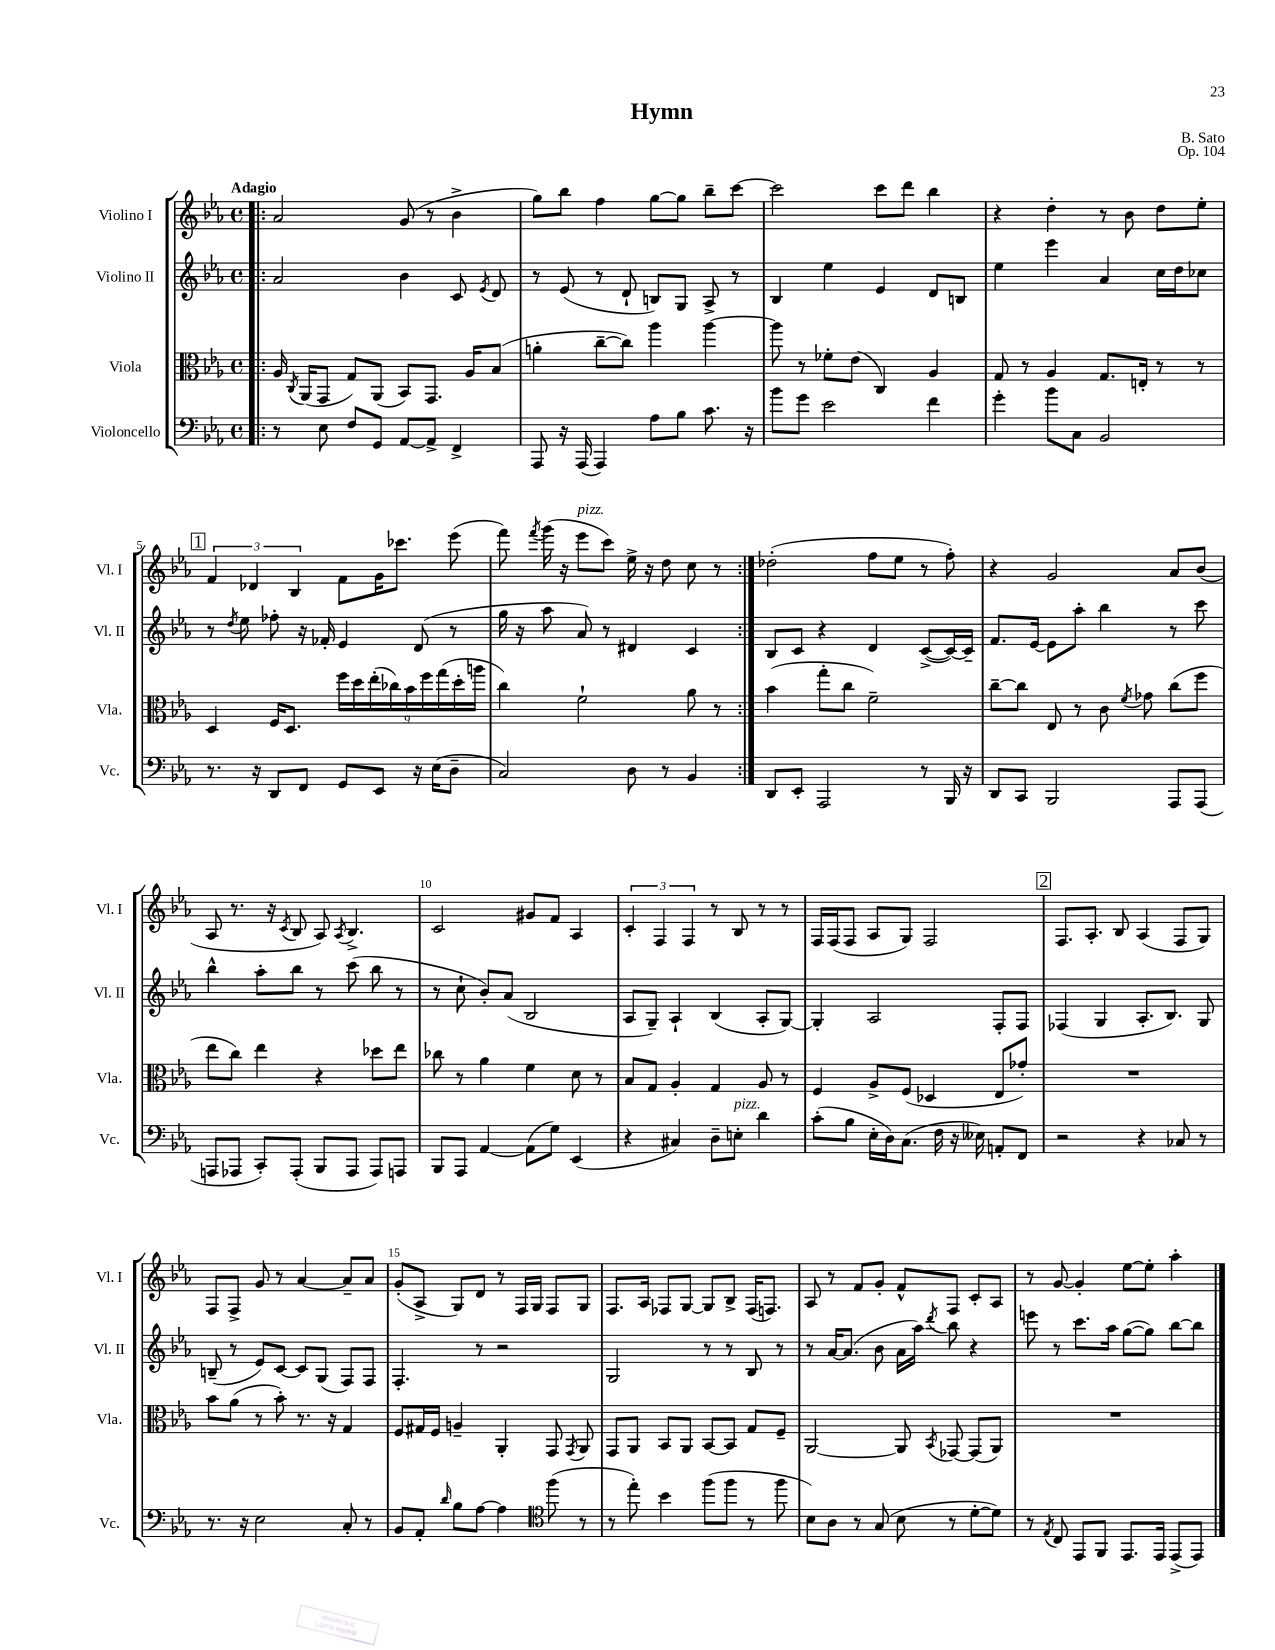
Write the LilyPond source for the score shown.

\header { title = "Hymn" composer = "B. Sato" opus = "Op. 104" }
<<
\new StaffGroup <<
\new Staff = "s0" \with { instrumentName = "Violino I" shortInstrumentName = "Vl. I" } {
    \clef treble \key ees \major \defaultTimeSignature \time 4/4 \tempo "Adagio"
    \autoBeamOff \repeat volta 2 { \bar ".|:" aes'2 g'8( r8 bes'4-> |
    g''8[) bes''8] f''4 g''8[~ g''8] bes''8[-- c'''8]~ |
    c'''2 c'''8[ d'''8] bes''4 |
    r4 d''4-. r8 bes'8 d''8[ ees''8]-. |
    \mark \markup { \box "1" } \tuplet 3/2 { f'4 des'4 bes4 } f'8[ g'16 ces'''8.] ees'''8( |
    f'''8) \acciaccatura { f'''8 } g'''16( r16 ees'''8[^\markup { \italic "pizz." } c'''8]) ees''16-> r16 d''8 c''8 r8 | }
    des''2-.( f''8[ ees''8] r8 f''8-.) |
    r4 g'2 aes'8[ bes'8]( |
    aes8 r8. r16 \acciaccatura { c'8 } bes8 aes8) \acciaccatura { aes8 } bes4.-> |
    c'2 gis'8[ f'8] aes4 |
    \tuplet 3/2 { c'4-. f4 f4 } r8 bes8 r8 r8 |
    f16[ f16( f8] aes8[ g8]) f2 |
    \mark \markup { \box "2" } f8.[ aes8.]-. bes8 aes4( f8[ g8]) |
    f8[ f8]-> g'8 r8 aes'4~ aes'8[-- aes'8] |
    g'8[-.( aes8]-> g8[) d'8] r8 f16[ g16] f8[ g8] |
    f8.[ aes16] fes8[ g8]~ g8[ bes8]-> fes16[( f8.]) |
    aes8 r8 f'8[ g'8]-. f'8[-^ f8] c'8[-. aes8] |
    r8 g'8~ g'4-. ees''8[~ ees''8]-. aes''4-. \bar "|." |
}
\new Staff = "s1" \with { instrumentName = "Violino II" shortInstrumentName = "Vl. II" } {
    \clef treble \key ees \major \defaultTimeSignature \time 4/4
    \autoBeamOff \repeat volta 2 { \bar ".|:" aes'2 bes'4 c'8 \acciaccatura { ees'8 } d'8 |
    r8 ees'8( r8 d'8-! b8[) g8] aes8-> r8 |
    bes4 ees''4 ees'4 d'8[ b8] |
    ees''4 ees'''4 aes'4 c''16[ d''16 ces''8] |
    \mark \markup { \box "1" } r8 \acciaccatura { d''8 } ees''8 fes''8-. r16 fes'16-. ees'4 d'8( r8 |
    g''16 r16 aes''8 aes'8) r8 dis'4 c'4 | }
    bes8[ c'8] r4 d'4 c'8[~->( c'16~) c'16]-- |
    f'8.[ ees'16]~ ees'8[ aes''8]-. bes''4 r8 c'''8 |
    bes''4-^ aes''8[-. bes''8] r8 c'''8( bes''8 r8 |
    r8 c''8-! bes'8[-.) aes'8]( bes2 |
    aes8[ g8]--) aes4-! bes4( aes8[-. g8]~) |
    g4-. aes2 f8[-. f8] |
    \mark \markup { \box "2" } fes4( g4 aes8.[-. bes8.]) g8 |
    b8--( r8 ees'8[) c'8]~ c'8[ g8]( f8[) f8] |
    f4.-. r8 r2 |
    g2 r8 r8 bes8 r8 |
    r8 aes'16[~ aes'8.]( bes'8 aes'16[ aes''16]) \acciaccatura { d'''8 } bes''8 r4 |
    e'''8 r8 c'''8.[ aes''16] g''8[~( g''8]) bes''8[~ bes''8] \bar "|." |
}
\new Staff = "s2" \with { instrumentName = "Viola" shortInstrumentName = "Vla." } {
    \clef alto \key ees \major \defaultTimeSignature \time 4/4
    \autoBeamOff \repeat volta 2 { \bar ".|:" aes16 \acciaccatura { c8 } aes,16[( g,8] g8[) aes,8]( bes,8[) g,8.] aes16[ bes8]( |
    a'4-. c''8[~-- c''8]) aes''4 aes''4~ |
    aes''8 r8 fes'8[-. ees'8]( c4) aes4 |
    g8 r8 aes4 g8.[ e16]-. r8 r8 |
    \mark \markup { \box "1" } d4 f16[ d8.] \tuplet 9/8 { f''16[ d''16 ees''16-.( ces''16) bes'16 f''16 g''16( d''16-. a''16] } |
    c''4) f'2-! aes'8 r8 | }
    bes'4( g''8[-. c''8] f'2--) |
    c''8[~-- c''8] ees8 r8 c'8 \acciaccatura { f'8 } ges'8 c''8[( f''8] |
    ees''8[ c''8]) ees''4 r4 des''8[ ees''8] |
    ces''8 r8 aes'4 f'4 d'8 r8 |
    bes8[ g8] aes4-. g4 aes8 r8 |
    f4 aes8[-> f8]( des4 ees8[ ges'8]-.) |
    \mark \markup { \box "2" } R1 |
    bes'8[ aes'8]( r8 bes'8-.) r8. r16 g4 |
    f8[ gis16 f16] a4-- aes,4-. g,8 \acciaccatura { g,8 } aes,8 |
    g,8[ aes,8] bes,8[ aes,8] bes,8[~ bes,8] g8[ f8]-- |
    aes,2~ aes,8 \acciaccatura { bes,8 } ges,8~ ges,8[( aes,8]) |
    R1 \bar "|." |
}
\new Staff = "s3" \with { instrumentName = "Violoncello" shortInstrumentName = "Vc." } {
    \clef bass \key ees \major \defaultTimeSignature \time 4/4
    \autoBeamOff \repeat volta 2 { \bar ".|:" r8 ees8 f8[ g,8] aes,8[~ aes,8]-> f,4-> |
    aes,,8 r16 aes,,16( aes,,4) aes8[ bes8] c'8. r16 |
    bes'8[ g'8] ees'2 f'4 |
    g'4-. bes'8[ c8] bes,2 |
    \mark \markup { \box "1" } r8. r16 d,8[ f,8] g,8[ ees,8] r16 ees16[( d8]-- |
    c2) d8 r8 bes,4 | }
    d,8[ ees,8]-. aes,,2 r8 bes,,16 r16 |
    d,8[ c,8] bes,,2 aes,,8[ aes,,8]( |
    a,,8[ aes,,8] c,8[-.) aes,,8]-.( bes,,8[ aes,,8] aes,,8[) a,,8] |
    bes,,8[ aes,,8] aes,4~ aes,8[( g8]) ees,4( |
    r4 cis4) d8[-- e8]-.^\markup { \italic "pizz." } d'4 |
    c'8[-.( bes8] ees16[-. d16) c8.]( f16 r16 eeses16) a,8[-. f,8] |
    \mark \markup { \box "2" } r2 r4 ces8 r8 |
    r8. r16 ees2 c8-. r8 |
    bes,8[ aes,8]-. \grace { d'16 } bes8[ aes8]~ aes4 \clef tenor f''8( r8 |
    r8 ees''8-.) bes'4 f''8[( f''8] r8 f''8 |
    bes8[) aes8] r8 g8( bes8 r8 d'8[~-. d'8]) |
    r8 \acciaccatura { ees8 } c8 ees,8[ f,8] ees,8.[ ees,16] ees,8[->( ees,8]) \bar "|." |
}
>>
>>
\layout { \context { \Score \override BarNumber.break-visibility = ##(#f #t #t) barNumberVisibility = #(every-nth-bar-number-visible 5) } }
